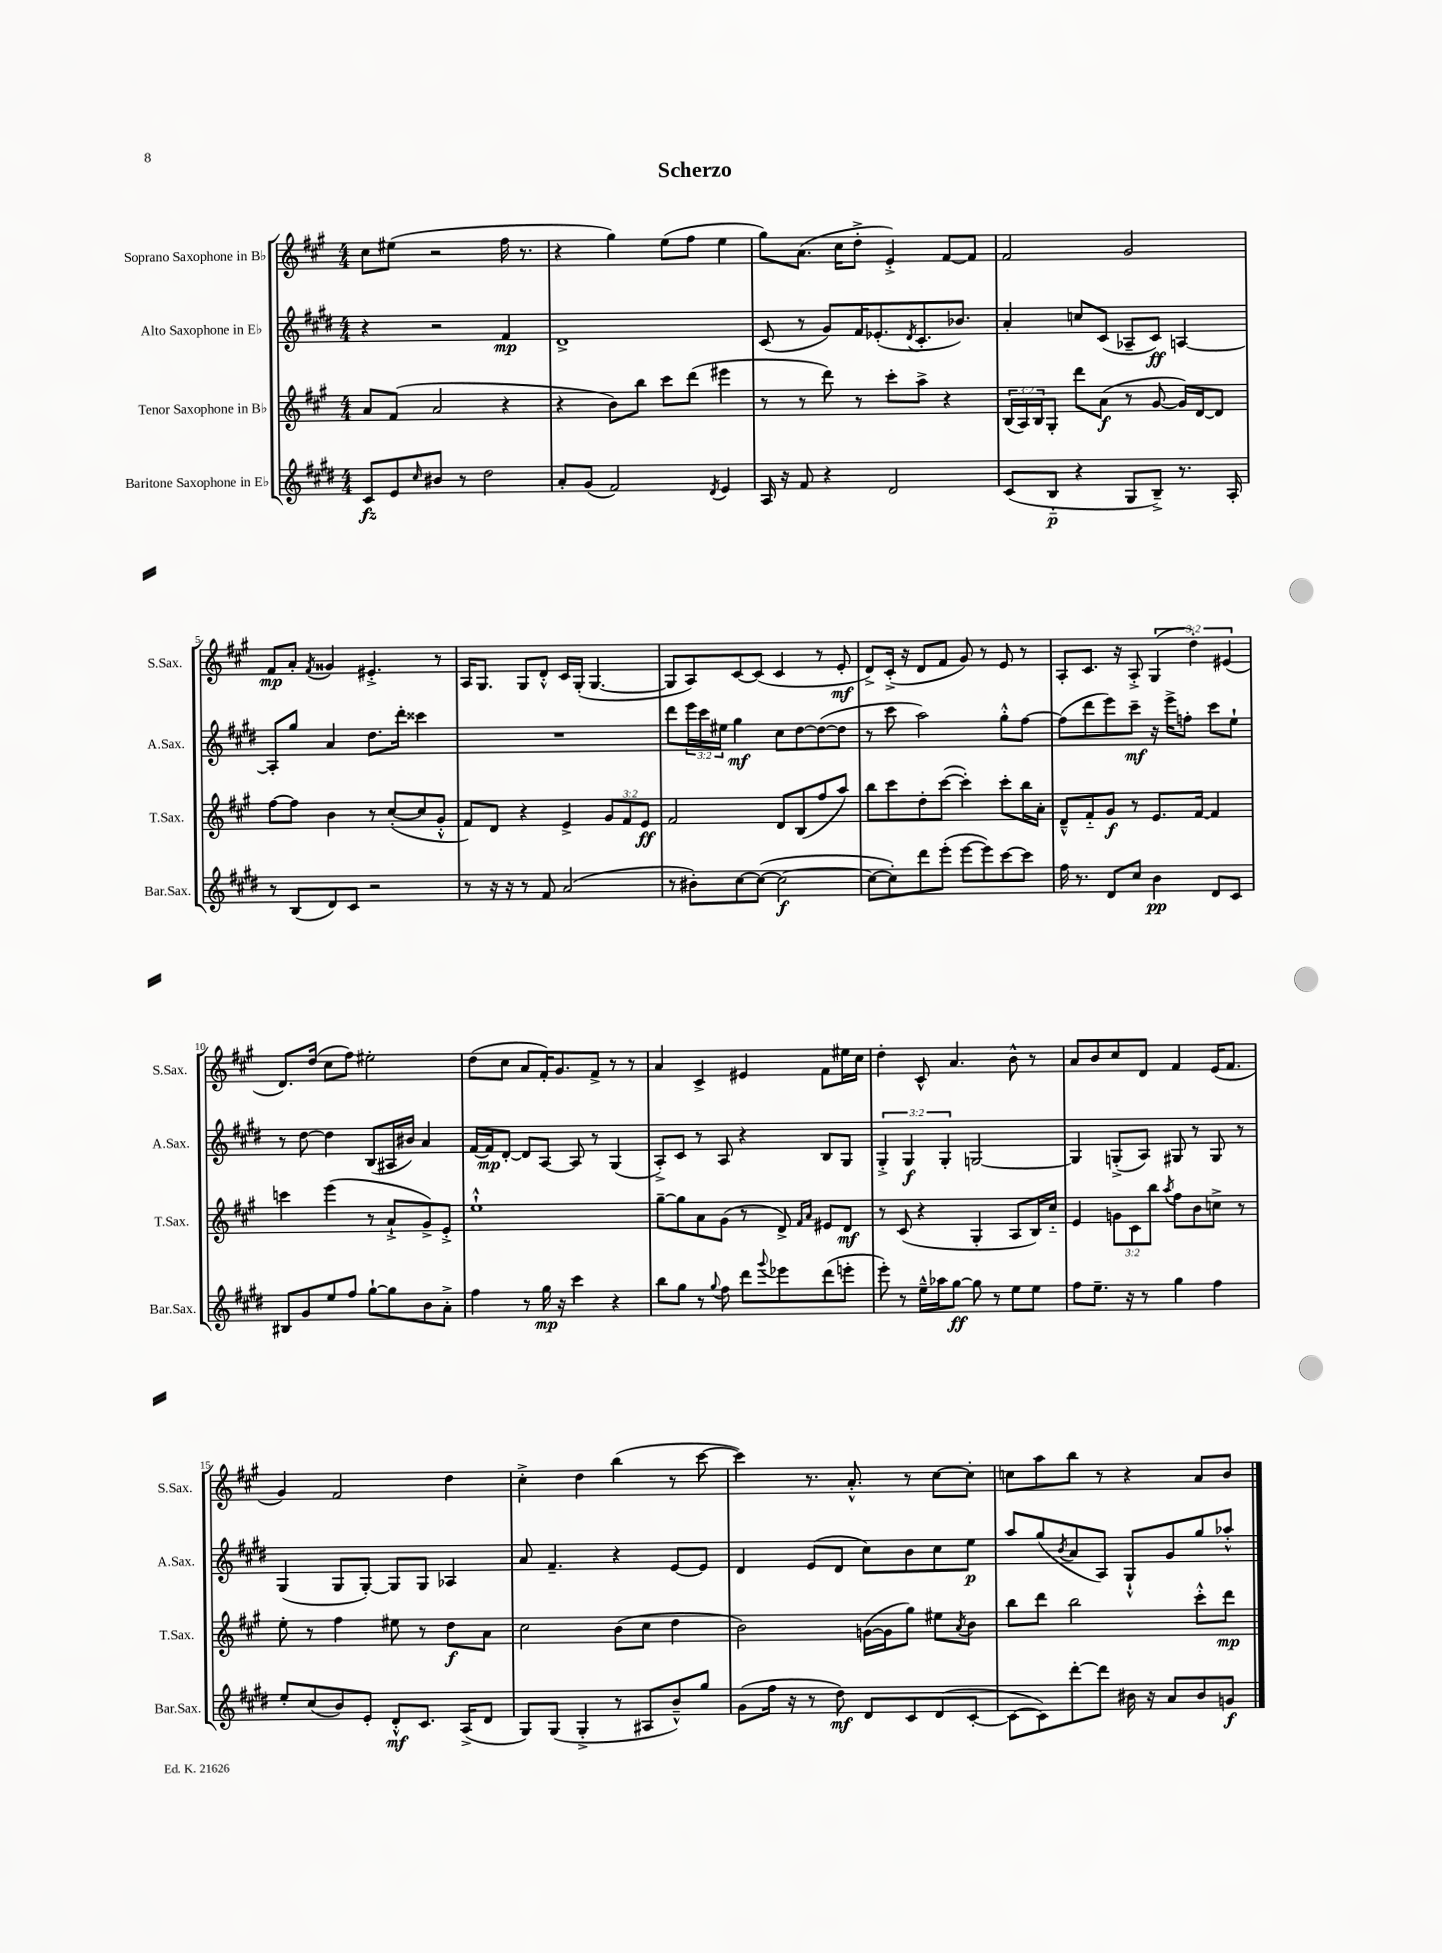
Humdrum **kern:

**kern	**kern	**kern	**kern
*staff4	*staff3	*staff2	*staff1
*clefG2	*clefG2	*clefG2	*clefG2
*k[f#c#g#d#]	*k[f#c#g#]	*k[f#c#g#d#]	*k[f#c#g#]
*M4/4	*M4/4	*M4/4	*M4/4
8c#/L	8a/L	4r	8cc#\L
8e/	(8f#/J	.	(8ee#\J
16qqcc#/	.	.	.
8b#/J	2a/	2r	2r
8r	.	.	.
2dd#\	.	.	.
.	4r	4f#/	16ff#\
.	.	.	8.r
=	=	=	=
8a'/L	4r	1d#^	4r
(8g#/J	.	.	.
2f#/)	8b\L)	.	4gg#\)
.	8bb\J	.	.
.	8ccc#\L	.	(8ee\L
.	(8ddd\J	.	8ff#\J
8qd#/	.	.	.
4e/	4eee#\	.	4ee\
=	=	=	=
16A/	8r	(8c#/	8gg#\L)
16r	.	.	.
8f#/	8r	8r	(8.a\J
4r	8ddd\)	8g#/L)	.
.	.	.	16cc#\LK
.	8r	16f#/K	8dd'^\J
.	.	(8.e-'/	.
2d#/	8ccc#'\L	.	4e'^/)
.	.	8qd#/	.
.	8aa^\J	8.c#'/	.
.	4r	.	[8f#/L
.	.	8.b-/J)	.
.	.	.	8f#/]J
=	=	=	=
(8c#/L	(24B/LL	4a'/	2f#/
.	24A/)	.	.
.	24B/J	.	.
8B'~/J	8G#'/J	.	.
4r	8ddd\L	8cc/L	.
.	(8a\J	(8c#/J	.
8G#/L	8r	8A-~/L	2g#/
8B~^/J)	[8g#/	8c#/J)	.
8.r	16g#/]LL)	[4A/	.
.	[16d/J	.	.
.	8d/]J	.	.
16A'/	.	.	.
=	=	=	=
8r	[8ff#\L	8A'/]L	8f#/L
(8B/L	8ff#\]J	8gg#/J	8a'/J
.	.	.	8qf#/
8d#/)	4b\	4a/	4g##/
8c#/J	.	.	.
2r	8r	8.dd#\L	4.e#'^/
.	([8cc#'/L	.	.
.	.	16ddd#'\Jk	.
.	8cc#/]	4ccc##\	.
.	8g#'^^/J	.	8r
=	=	=	=
8r	8f#/L)	1r	16A/LK
.	.	.	8.G#/J
16r	8d/J	.	.
16r	.	.	.
8r	4r	.	8G#/L
8f#/	.	.	8d'^^/J
(2a/	4e^/	.	16c#/LL
.	.	.	(16G#'/JJ
.	.	.	[4.G#/
.	12g#/L	.	.
.	12f#/	.	.
.	12e/J	.	.
=	=	=	=
8r	2f#/	8ddd#\L	8G#/]L
8b#'\L)	.	24eee\L	8A/)
.	.	24ccc#\	.
.	.	24ee#\JJ	.
[8cc#\	.	4gg#\	[8c#/
(8cc#\_J	.	.	(8c#/]J
2cc#\_	8d/L	8cc#\L	4c#/
.	(8B/	[8dd#\	.
.	8ff#/	(8dd#\_	8r
.	8aa/J)	8dd#\]J	8e'/
=	=	=	=
8cc#\_L	8bb\L	8r	8d^/L)
8cc#'\])	8ccc#\	8ccc#\	(16c#'^/Jk
.	.	.	16r
8ddd#\	8dd'\	2aa\)	8d/L
(8eee'\J	([8ccc#\J	.	8f#/J
[8eee\L	4ccc#'\])	.	8g#/)
8eee\])	.	.	8r
[8ccc#\	8ccc#'\L	8gg#'^^\L	8e/
8ccc#\]J	16bb\L	[8ff#\J	8r
.	16a'\JJ	.	.
=	=	=	=
16ff#\	8d~^^/L	(8ff#\]L	8A'/L
8.r	.	.	.
.	8f#'~/	8ddd#\	8.c#/J
8d#/L	8g#/J	8eee\)	.
.	.	.	16r
8cc#/J	8r	8ccc#~\J	8A'^/
4b\	8.e/L	16r	(6G#/
.	.	16eee^\LK	.
.	.	8ff'\J	.
.	.	.	6dd'\)
.	[16f#/Jk	.	.
8d#/L	4f#/]	8ccc#\L	.
.	.	.	(6e#/
8c#/J	.	8ee`\J	.
=	=	=	=
8B#/L	4ccc\	8r	8.d/L)
8g#/	.	[8dd#\	.
.	.	.	(16dd/Jk
8ee/	(4eee\	4dd#\]	8cc#\L
8ff#/J	.	.	8ff#\J)
[8gg#`\L	8r	(8B/L	2ee#'\
8gg#\]	8a`^/L	16A#/L	.
.	.	16b#/JJ)	.
8b\	8g#^/)	4a/	.
8a'^\J	8e'^/J	.	.
=	=	=	=
4ff#\	1ee`^^	[16f#/LL	(8dd\L
.	.	16f#/]J	.
.	.	[8d#'/J	8cc#\J
8r	.	8d#/]L	8a/L
16gg#\	.	[8A/J	16f#'/K)
16r	.	.	8.g#/
4ccc#\	.	8A/]	.
.	.	8r	8f#^/J
4r	.	(4G#/	8r
.	.	.	8r
=	=	=	=
8bb\L	[8gg#~\L	8A'^/L)	4a/
8gg#\J	8gg#\]	8c#/J	.
8r	8a\	8r	4c#^/
8qqgg#/	.	.	.
8ff#\	(8g#\J	8A/	.
8ddd#\L	8r	4r	4e#/
8qqggg#/	.	.	.
8eee-\	8d^/)	.	.
.	16qqf#/LL	.	.
.	16qqa/JJ	.	.
(8ddd#\	8e#/L	8B/L	8f#\L
8eee'\J	8d/J	8G#/J	16ee#\L
.	.	.	16cc#\JJ
=	=	=	=
8eee'\)	8r	6G#'^/	4dd'\
8r	(8c#/	.	.
.	.	6G#/	.
16ee~^^\LL	4r	.	8c#^^/
16aa-\J	.	.	.
.	.	6G#'/	.
[8gg#\J	.	.	4.a/
8gg#\]	4G#'/	[2G/	.
8r	.	.	.
8ee\L	8A/L	.	8b^^\
8ee\J	16B/L)	.	8r
.	16cc#'~/JJ	.	.
=	=	=	=
8ff#\L	4e/	4G/]	8a/L
8.ee~\J	.	.	8b/
.	12g\L	(8G'^/L	8cc#/
16r	.	.	.
.	12c#\	.	.
8r	.	8A/J)	8d/J
.	12bb\J	.	.
.	8qaa/	.	.
4gg#\	8ff#\L	8G#/	4f#/
.	8b\	8r	.
4ff#\	8cc^\J	8G#/	(16e/LK
.	.	.	8.f#/J
.	8r	8r	.
=	=	=	=
8ee'/L	8ee'\	(4G#/	4g#/)
(8cc#/	8r	.	.
8b/)	4ff#\	8G#/L	2f#/
8e'/J	.	[8G#'/J)	.
8d#'^^/L	8ee#\	8G#/]L	.
8.c#/J	8r	8G#/J	.
.	8dd\L	4A-/	4dd\
(16A^/LK	.	.	.
8d#/J	8a\J	.	.
=	=	=	=
8G#/L)	2cc#\	8a/	4cc#'^\
(8G#/J	.	4.f#~/	.
4G#'^/	.	.	4dd\
8r	(8b\L	4r	(4bb\
8A#/L	8cc#\J	.	.
8b~^^/)	4dd\	[8e/L	8r
8gg#/J	.	8e/]J	[8ccc#\
=	=	=	=
(8g#\L	2b\)	4d#/	4ccc#\])
16ff#\Jk	.	.	.
16r	.	.	.
8r	.	(8e/L	8.r
8dd#\)	.	8d#/J	.
.	.	.	8.a'^^/
8d#/L	([16g\LL	8cc#\L)	.
.	16g\]J	.	.
8c#/	8gg#\J)	8b\	8r
(8d#/	8ee#\L	8cc#\	[8cc#\L
.	8qa/	.	.
[8c#'/J	8b\J	8ee\J	8cc#'\]J
=	=	=	=
8c#\_L	8bb\L	8aa/L	8cc\L
8c#\])	8ddd\J	(8gg#/	8aa\
.	.	8qb/	.
[8ddd#'\	2bb\	8a/	8bb\J
8ddd#\]J	.	8A/J)	8r
16b#\	.	8G#`^^/L	4r
16r	.	.	.
8a/L	.	8g#/	.
8b#/	8ccc#'^^\L	8gg#/	8a/L
8g/J	8ddd\J	8aa-'^^/J	8b/J
==	==	==	==
*-	*-	*-	*-
